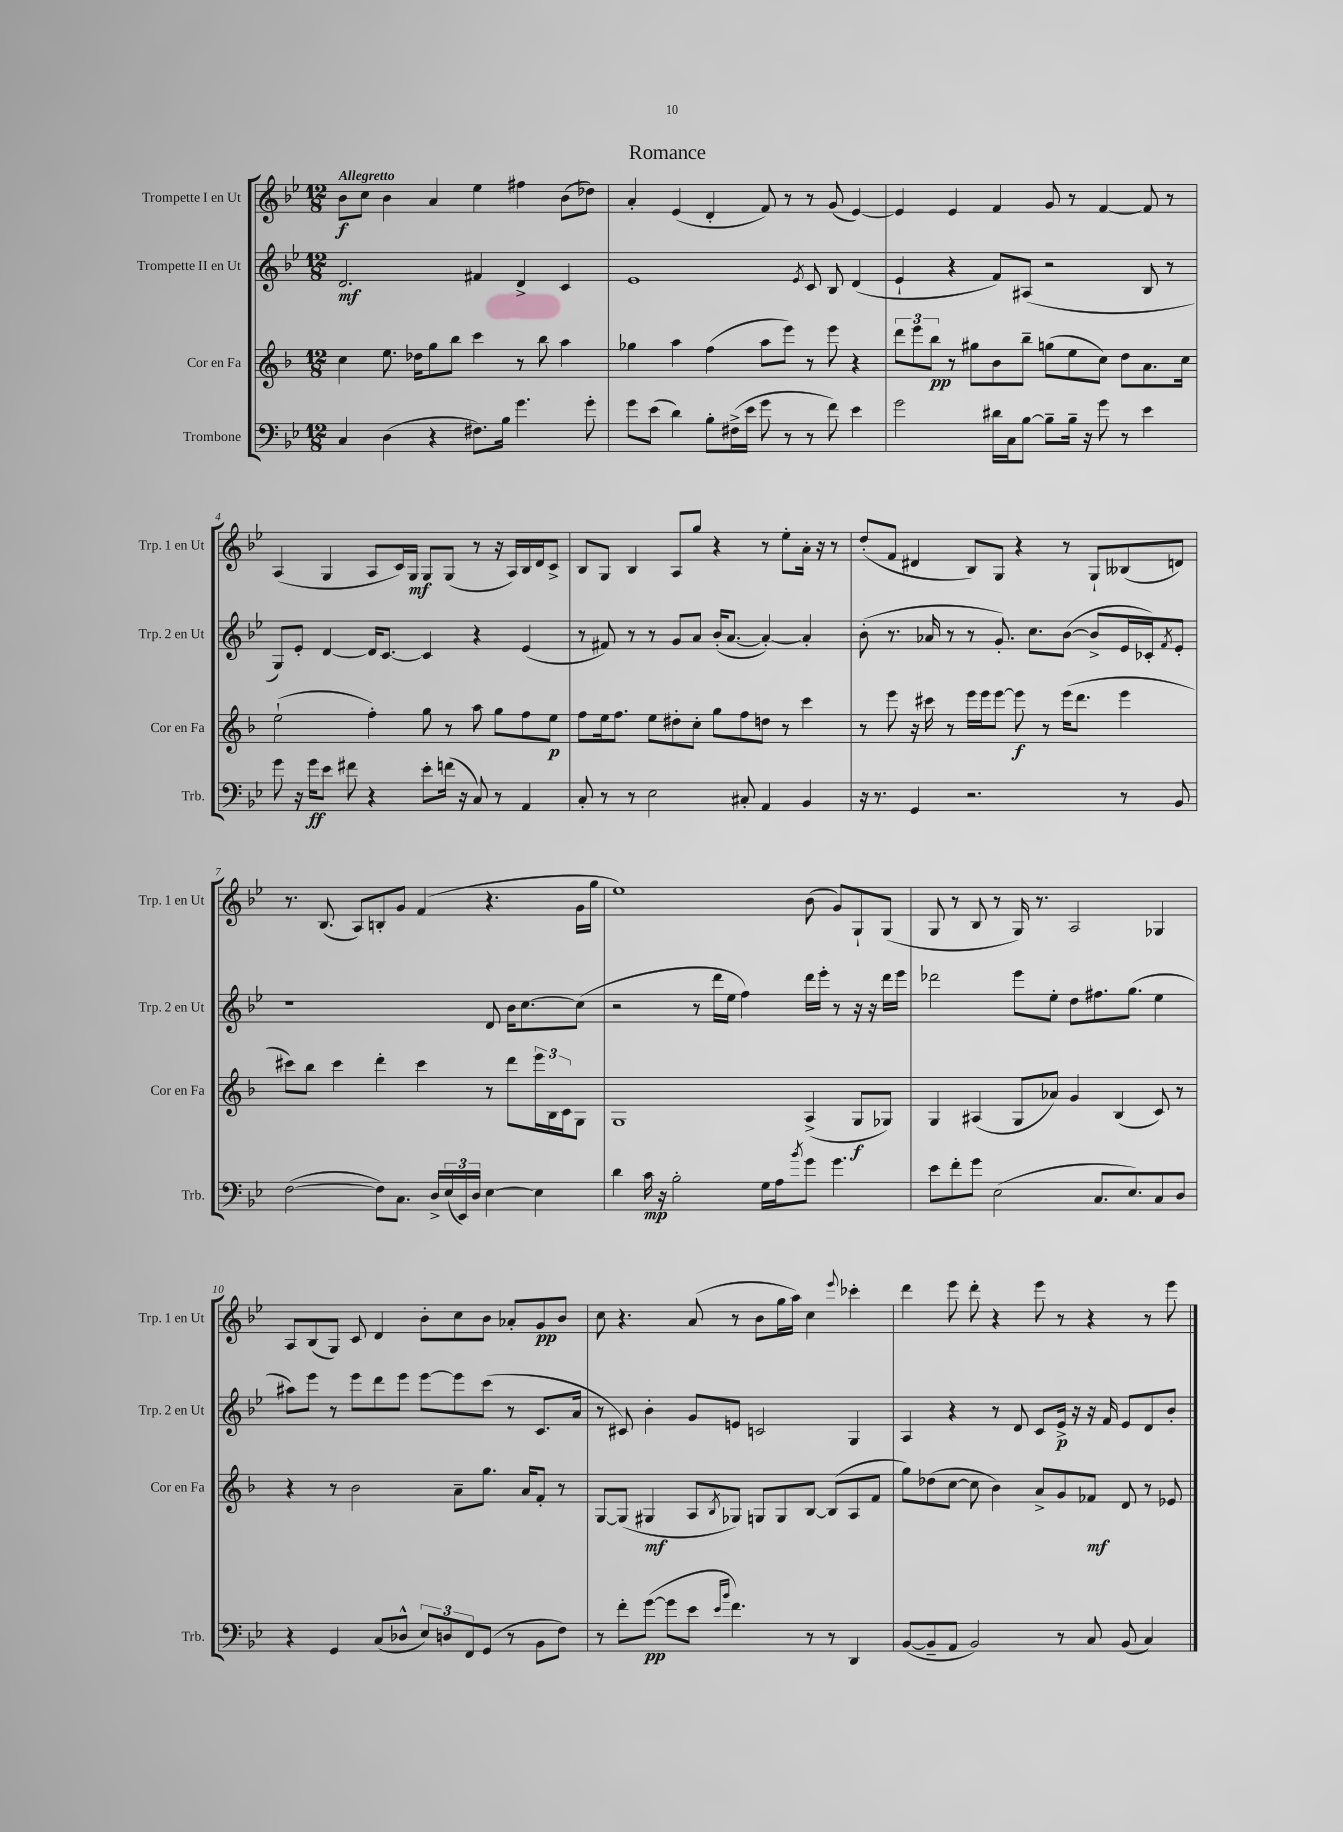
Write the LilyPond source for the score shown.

\header { title = "Romance" }
<<
\new StaffGroup <<
\new Staff = "s0" \with { instrumentName = "Trompette I en Ut" shortInstrumentName = "Trp. 1 en Ut" } {
    \clef treble \key bes \major \numericTimeSignature \time 12/8 \tempo "Allegretto"
    bes'8\f c''8 bes'4 a'4 ees''4 fis''4 bes'8( des''8) |
    a'4-. ees'4( d'4-. f'8) r8 r8 g'8( ees'4~) |
    ees'4 ees'4 f'4 g'8 r8 f'4~ f'8 r8 |
    a4( g4 a8 c'16) g16\mf g8 g8( r8 r16 a16) bes16 d'16 c'8-> |
    bes8 g8 bes4 a8 g''8 r4 r8 ees''8-. a'16-. r16 r8 |
    d''8-.( f'8 dis'4 bes8) g8 r4 r8 g8-! beses8( d'8) |
    r8. bes8.( a8) b8-. g'8 f'4( r4. g'16 g''16 |
    ees''1) bes'8( g'8) g8-! g8( |
    g8 r8 bes8 r8 g16) r8. a2 ges4 |
    a8 bes8( g8) c'8 d'4 bes'8-. c''8 bes'8 aes'8-. g'8\pp bes'8 |
    c''8 r4. a'8( r8 bes'8 g''16 a''16) c''4 \appoggiatura { ees'''8 } ces'''4-. |
    d'''4 ees'''8 d'''8-. r4 ees'''8 r8 r4 r8 ees'''8 \bar "|." |
}
\new Staff = "s1" \with { instrumentName = "Trompette II en Ut" shortInstrumentName = "Trp. 2 en Ut" } {
    \clef treble \key bes \major \numericTimeSignature \time 12/8
    d'2.\mf fis'4 d'4-> c'4 |
    ees'1 \acciaccatura { ees'8 } c'8 bes8 d'4( |
    ees'4-! r4 f'8) ais8( r2 bes8 r8 |
    g8) ees'8-. d'4~ d'16 c'8.~ c'4 r4 ees'4( |
    r8 fis'8) r8 r8 g'8 a'8 bes'16-.( a'8.~ a'4~-.) a'4-. |
    bes'8-.( r8. aes'16 r8 r8 g'8.-.) c''8. bes'8~( bes'8-> ees'16 ces'16-.) \acciaccatura { f'8 } ees'8-. |
    r1 d'8 bes'16 c''8.~ c''8( |
    r2 r8 d'''16 ees''16 f''4) d'''16 ees'''16-. r8 r16 r16 d'''16 ees'''16 |
    des'''2 ees'''8 ees''8-. d''8 fis''8. g''8.( ees''4 |
    ais''8) ees'''8 r8 ees'''8 d'''8 ees'''8 ees'''8~ ees'''8 c'''8( r8 c'8. a'16 |
    r8 cis'8) bes'4-. g'8 e'8 c'2 g4 |
    a4 r4 r8 d'8 c'8 ees'16->\p r16 r16 f'16 ees'8 d'8 bes'8-. \bar "|." |
}
\new Staff = "s2" \with { instrumentName = "Cor en Fa" shortInstrumentName = "Cor en Fa" } {
    \clef treble \key f \major \numericTimeSignature \time 12/8
    c''4 e''8. des''16 g''8 bes''8 c'''4 r8 bes''8 a''4 |
    ges''4 a''4 f''4( a''8 e'''8) r8 e'''8 r4 |
    \tuplet 3/2 { d'''8 e'''8 bes''8\pp } r8 gis''8 bes'8 bes''8-- g''8( e''8 c''8) d''8 a'8. c''16 |
    e''2-!( f''4-.) g''8 r8 a''8 g''8 f''8 e''8\p |
    f''8 e''16 f''8. e''8 dis''8-. c''8-. g''8 f''8 d''8 r8 c'''4 |
    r8 e'''8 r16 cis'''16 r8 e'''16 e'''16 e'''8~ e'''8\f r8 e'''16( d'''8. e'''4 |
    cis'''8) bes''8 cis'''4 d'''4-. cis'''4 r8 d'''8 \tuplet 3/2 { e'''16 bes16 c'16 } g8 |
    g1 a4->( g8\f ges8) |
    g4 ais4( g8 aes'8) g'4 bes4( c'8) r8 |
    r4 r8 bes'2 a'8-- g''8. a'16 f'8-. r8 |
    g8~ g8( gis4\mf a8 \acciaccatura { bes8 } ges8) g8 g8 bes8~ bes8( a8 f'8 |
    g''8) des''8( c''8~ c''8 bes'4) a'8-> g'8 fes'8\mf d'8 r8 ees'8 \bar "|." |
}
\new Staff = "s3" \with { instrumentName = "Trombone" shortInstrumentName = "Trb." } {
    \clef bass \key bes \major \numericTimeSignature \time 12/8
    c4 d4( r4 fis8.) bes16 g'4. g'8-. |
    g'8 ees'8( d'4) bes8-. fis16->( ees'16 g'8 r8 r8 f'8) ees'4 |
    g'2 dis'16 c16 bes8~ bes8-- bes16-- r16 g'8 r8 ees'4 |
    g'8 r16 g'16\ff ees'8 fis'8 r4 ees'8-. f'16( r16 c8) r8 a,4 |
    c8-. r8 r8 ees2 cis8-. a,4 bes,4 |
    r16 r8. g,4 r2. r8 bes,8 |
    f2~( f8) c8. d16-> \tuplet 3/2 { ees16( ees,16) d16 } ees4~ ees4 |
    d'4 c'16\mp r16 bes2-. g16 a16 \acciaccatura { bes'8 } g'8 g'4. |
    ees'8 f'8-. g'8 ees2( c8. ees8.) c8 d8 |
    r4 g,4 c8( des8-^ \tuplet 3/2 { ees8) d8 f,8 } g,8( r8 bes,8 f8) |
    r8 f'8-. g'8~\pp( g'8 ees'8 \grace { ees'16 bes'16 } f'4.) r8 r8 d,4 |
    bes,8~( bes,8-- a,8 bes,2) r8 c8 bes,8( c4) \bar "|." |
}
>>
>>
